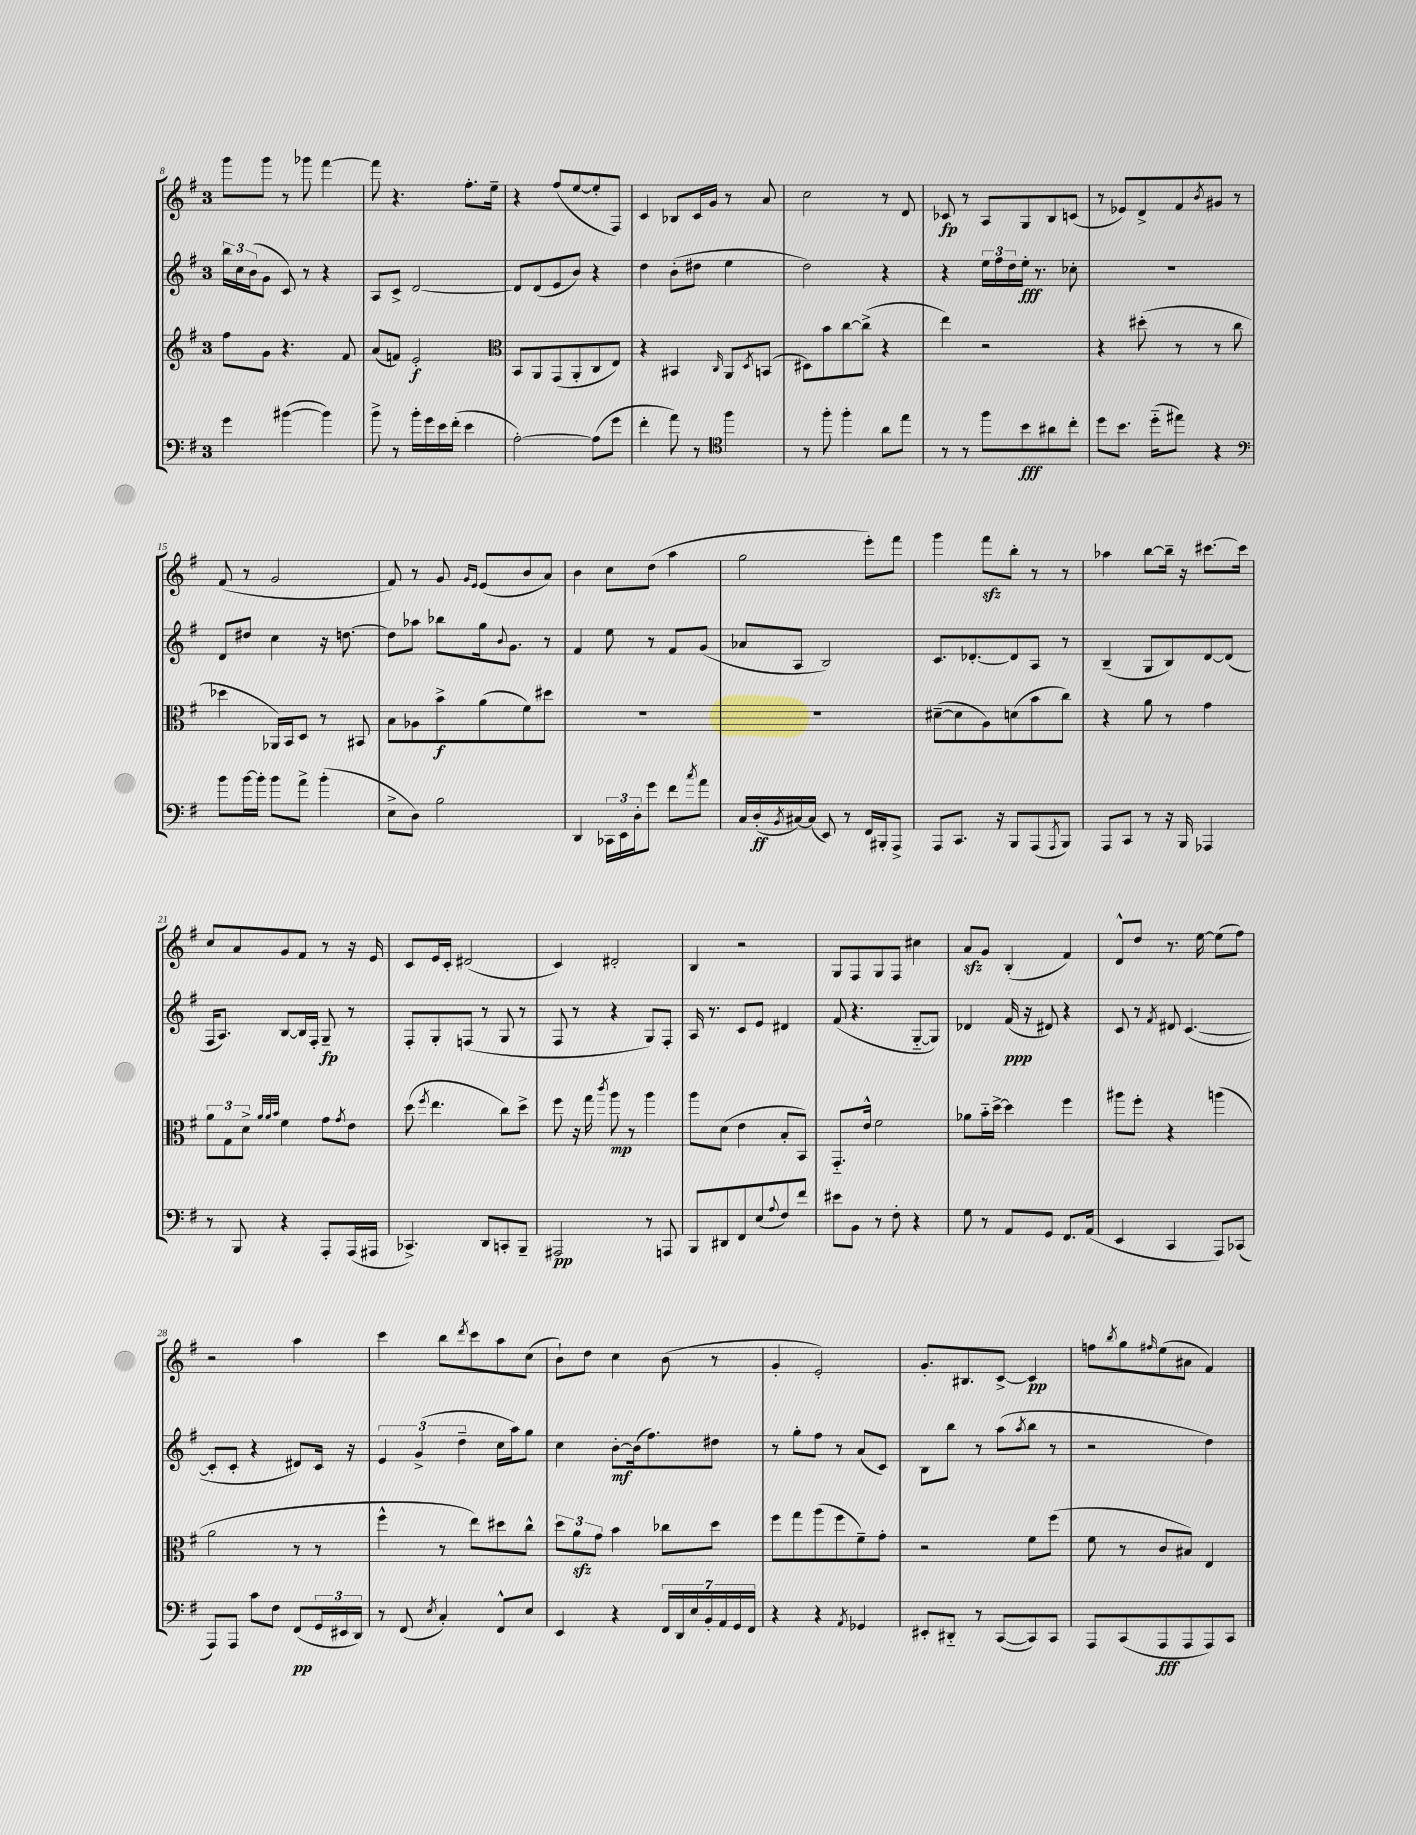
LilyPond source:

<<
\new StaffGroup <<
\new Staff = "s0" {
    \clef treble \key g \major \once \override Staff.TimeSignature.style = #'single-digit \time 3/4
    g'''8 g'''8 r8 ges'''8 fis'''4~ |
    fis'''8 r4. fis''8.-. e''16-- |
    r4 fis''8( e''8~ e''8-. fis8) |
    c'4 bes8 c'16 g'16 r8 a'8 |
    c''2 r8 d'8 |
    ces'8\fp r8 a8 g8 b8 c'8( |
    r8 ees'8) d'8-> fis'8 \acciaccatura { b'8 } gis'8 r8 |
    fis'8( r8 g'2 |
    fis'8) r8 g'8 \grace { g'16 e'16 } e'8( b'8 a'8) |
    b'4 c''8 d''8( a''4 |
    g''2 e'''8-.) fis'''8 |
    g'''4 fis'''8\sfz b''8-. r8 r8 |
    aes''4 b''8~ b''16-- r16 cis'''8.~ cis'''16 |
    c''8 a'8 g'8 fis'8 r8 r16 e'16 |
    c'8 e'16 c'16-. dis'2( |
    c'4) dis'2-. |
    b4 r2 |
    g8 fis8 g8 fis8 cis''4 |
    a'8\sfz g'8 b4-.( fis'4) |
    d'8-^ d''8 r8. e''16~ e''8( fis''8) |
    r2 a''4 |
    c'''4 b''8 \acciaccatura { d'''8 } c'''8 a''8 c''8( |
    b'8-!) d''8 c''4 b'8( r8 |
    g'4-. e'2-.) |
    g'8.-. bis8. c'8~-> c'4\pp |
    f''8 \acciaccatura { b''8 } g''8 \grace { fis''16 } e''8( ais'8 fis'4) \bar "|." |
}
\new Staff = "s1" {
    \clef treble \key g \major \once \override Staff.TimeSignature.style = #'single-digit \time 3/4
    \tuplet 3/2 { b''16 c''16 b'16( } g'8 c'8) r8 r4 |
    a8 c'8-> d'2~ |
    d'8 d'8( e'8 b'8) r4 |
    d''4 b'8-.( dis''8 e''4 |
    d''2) r4 |
    r4 \tuplet 3/2 { e''16 fis''16 d''16 } e''16-.\fff r8. ces''8-. |
    R2. |
    d'8 dis''8 c''4 r16 d''8.~ |
    d''8 aes''8 bes''8 g''16 \appoggiatura { b'8 } g'8. r8 |
    fis'4 e''8 r8 fis'8 g'8( |
    aes'8 a8 b2) |
    c'8. des'8.~-. des'8 a8 r8 |
    b4--( g8 b8) d'8~ d'8( |
    fis16 a8.) b8~ b16 fis16-. g8--\fp r8 |
    fis8-. g8-. f8( r8 g8 r8 |
    fis8 r8 r4 g8) fis8-. |
    a16 r8. c'8 e'8 dis'4 |
    fis'8( r4. g8~-_ g8) |
    des'4 fis'16\ppp( r16 dis'8) r4 |
    c'8 r8 \acciaccatura { fis'8 } dis'8 c'4.~( |
    c'8-. c'8-. r4 dis'8) c'16 r16 |
    \tuplet 3/2 { e'4 g'4->( d''4-- } c''16 a''16) g''8 |
    c''4 b'8~-.\mf b'16( fis''8.) dis''8 |
    r8 g''8-. fis''8 r8 a'8( c'8) |
    b8 b''8 r8 a''8( \acciaccatura { a''8 } b''8 r8 |
    r2 d''4) \bar "|." |
}
\new Staff = "s2" {
    \clef treble \key g \major \once \override Staff.TimeSignature.style = #'single-digit \time 3/4
    fis''8 g'8 r4. fis'8 |
    a'8( f'8) e'2-.\f |
    \clef alto b,8 a,8 g,8( a,8-. c8 e8) |
    r4 bis,4 \grace { c16 } a,8 \acciaccatura { d8 } b,8( |
    dis8) b'8 c''8~ c''8->( r4 |
    e''4) r2 |
    r4 dis''8-.( r8 r8 c''8 |
    des''4 aes,16) b,16 d8 r8 bis,8 |
    b8 aes8 b'8->\f a'8( fis'8) dis''8 |
    R2. |
    R2. |
    dis'8~--( dis'8 a8) d'8( b'8 c''8) |
    r4 a'8 r8 g'4 |
    \tuplet 3/2 { a'8 g8 d'8-> } \grace { a'32 a'32 b'32 } fis'4 g'8 \acciaccatura { g'8 } e'8 |
    d''8( \acciaccatura { fis''8 } e''4. c''8) d''8-> |
    fis''8 r16 g''16 \acciaccatura { c'''8 } a''8\mp r8 a''4 |
    a''8 d'8( e'4 b8-. b,8) |
    g,8.-_ e'16-^ fis'2 |
    aes'8 b'16-_ d''16~-> d''4 fis''4 |
    ais''8 fis''8-. r4 a''4( |
    a'2 r8 r8 |
    fis''4-^ r8 e''8) dis''8 c''8-^ |
    \tuplet 3/2 { d''8 a'8\sfz g'8 } b'4 ces''8 d''8 |
    fis''8 g''8 a''8( fis''8 fis'8--) g'8-. |
    r2 fis'8 fis''8( |
    fis'8 r8 c'8 bis8) e4 \bar "|." |
}
\new Staff = "s3" {
    \clef bass \key g \major \once \override Staff.TimeSignature.style = #'single-digit \time 3/4
    g'4 bis'4~( bis'4) |
    b'8-> r8 b'16-. g'16 e'16 fis'16-.( e'4 |
    a2~-.) a8( g'8 |
    fis'4-. a'8) r8 \clef tenor fis''4 |
    r8 fis''8-. fis''4-. a'8 e''8 |
    r8 r8 fis''8 b'8\fff ais'8 c''8-. |
    d''8 b'8. d''16-_( eis''8) r4 |
    \clef bass b'8 b'16~ b'16-. b'8 a'8-> b'4-.( |
    e8-> d8) b2 |
    d,4 \tuplet 3/2 { ces,16 e,16 d16-. } g'8 fis'8 \acciaccatura { c''8 } a'8 |
    c16 d16-.\ff( \acciaccatura { b,8 } cis16~) cis16( e,8) r8 fis,16 bis,,16-. a,,8-> |
    a,,8 c,8. r16 b,,8 a,,8( \acciaccatura { a,,8 } b,,8) |
    a,,8 c,8 r8 r16 b,,16 aes,,4 |
    r8 b,,8 r4 a,,8-. a,,16( ais,,16 |
    ces,4.->) d,8 c,8-. b,,8-- |
    ais,,2\pp r8 a,,8 |
    b,,8 dis,8 fis,8 e8( \appoggiatura { a8 } fis8) fis'8 |
    eis'8 b,8 r8 fis8-. r4 |
    g8 r8 a,8 g,8 fis,8. a,16( |
    e,4 c,4 a,,8) ces,8( |
    a,,8) a,,8 c'8 fis8 fis,8\pp( \tuplet 3/2 { g,16 eis,16 d,16) } |
    r8 fis,8( \acciaccatura { e8 } c4-.) fis,8-^ e8 |
    e,4 r4 \tuplet 7/4 { fis,16 d,16 e16 b,16-. a,16 g,16 fis,16 } |
    r4 r4 \acciaccatura { a,8 } ges,4 |
    eis,8-. dis,8-_ r8 c,8~( c,8) c,8 |
    a,,8 c,8( a,,8\fff a,,8 a,,8) c,8 \bar "|." |
}
>>
>>
\layout { \context { \Score currentBarNumber = #8 } }
